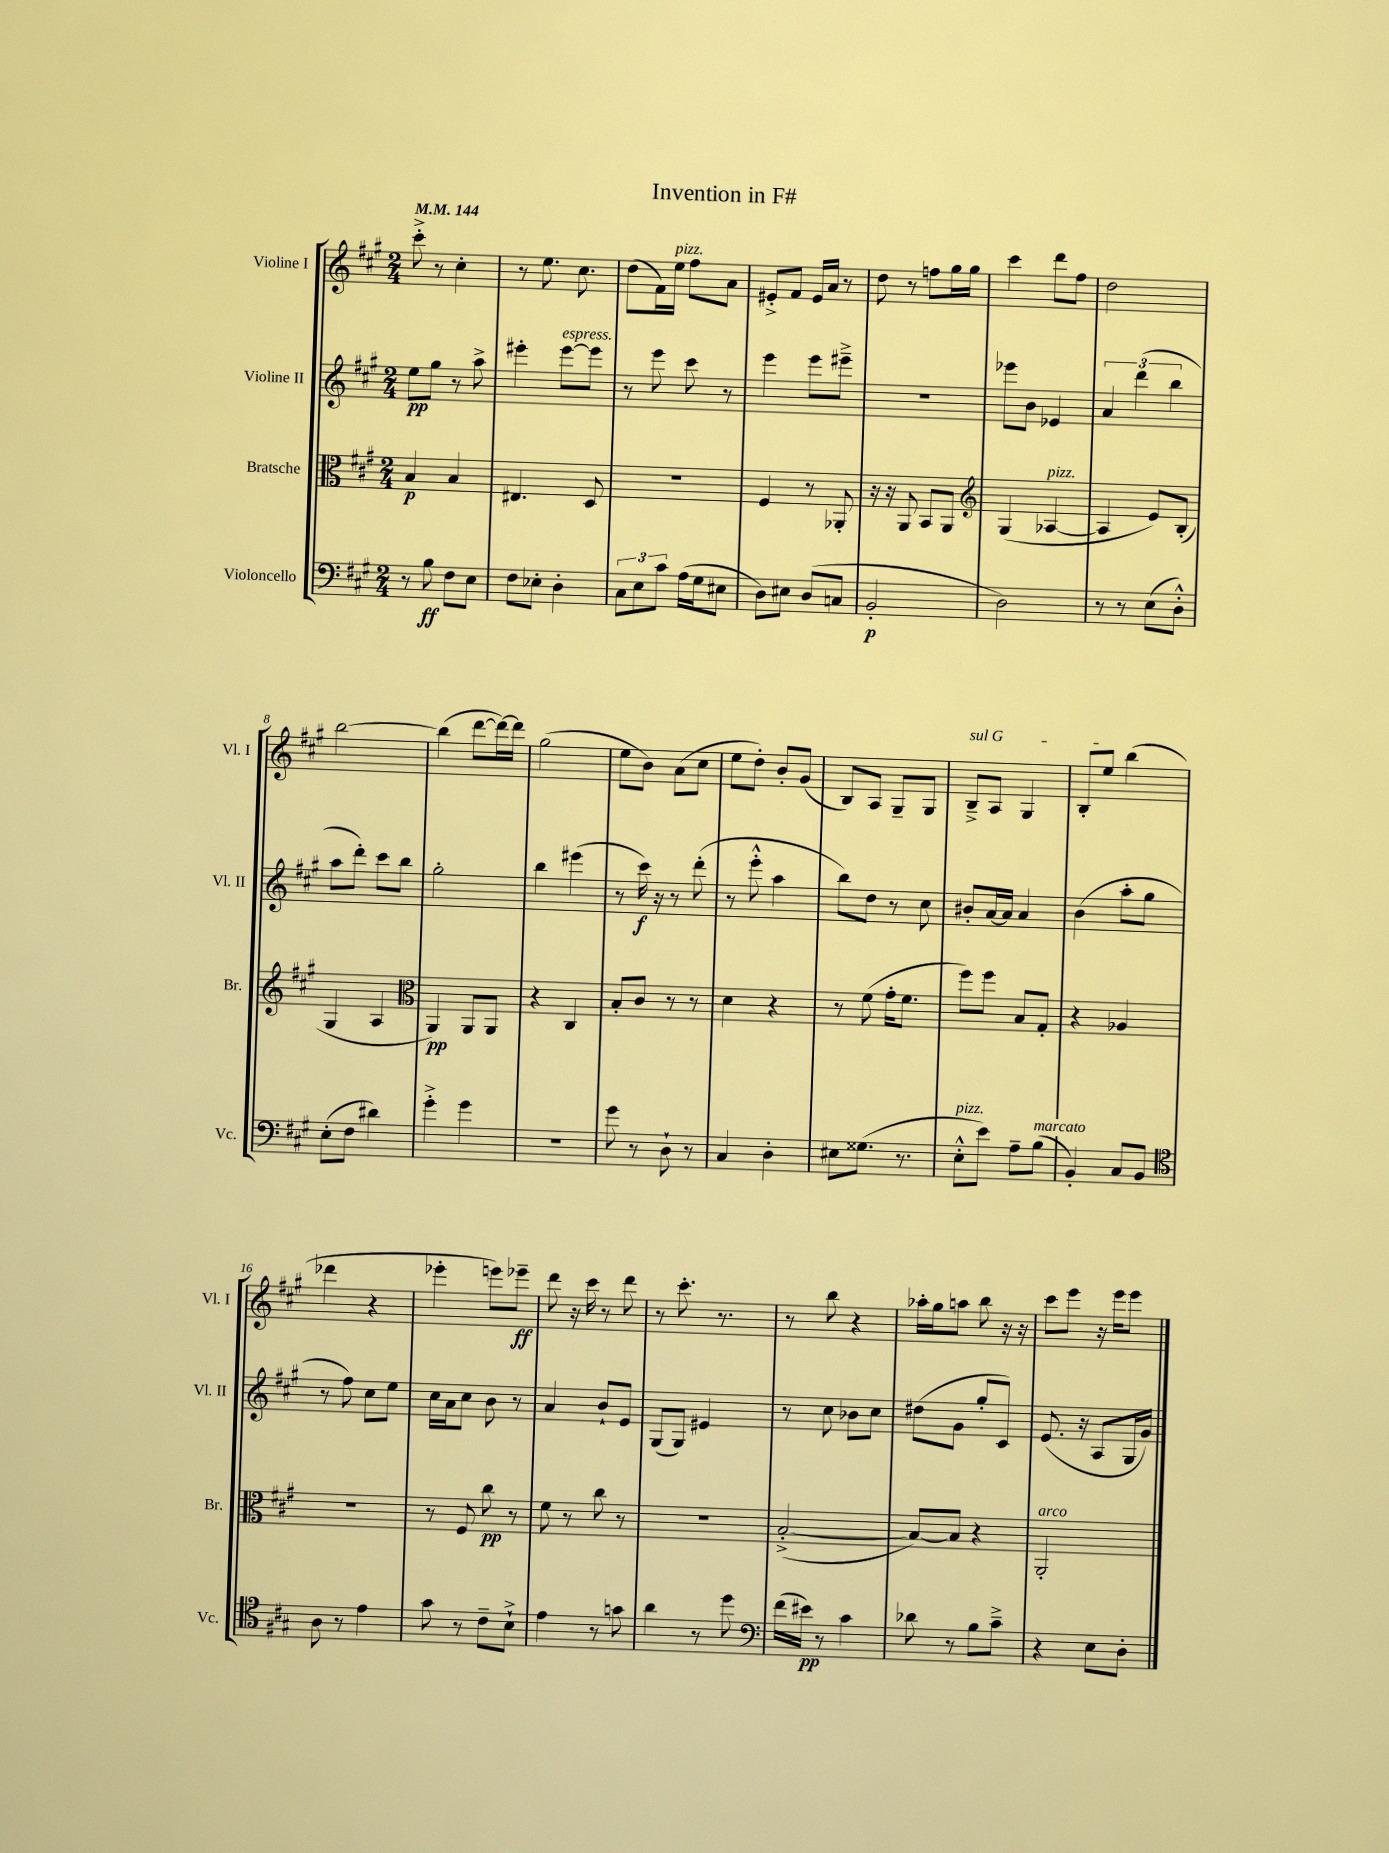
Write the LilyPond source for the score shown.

\header { title = "Invention in F#" }
<<
\new StaffGroup <<
\new Staff = "s0" \with { instrumentName = "Violine I" shortInstrumentName = "Vl. I" } {
    \clef treble \key a \major \numericTimeSignature \time 2/4 \tempo 4 = 144
    \autoBeamOff cis'''8-.-> r8 cis''4-. |
    r8 e''8. cis''8. |
    d''8[( fis'16) e''16]^\markup { \italic "pizz." } fis''8[ a'8] |
    eis'8[-.-> fis'8] eis'16[ a'16] r8 |
    d''8 r8 f''8[ gis''16 gis''16] |
    cis'''4 d'''8[ fis''8] |
    d''2 |
    b''2~ |
    b''4( d'''8[~ d'''16~) d'''16] |
    gis''2( |
    e''8[ b'8]) a'8[( cis''8] |
    e''8[ d''8]-.) b'8[-. gis'8]( |
    b8[) a8] gis8[-- gis8] |
    \once \override TextSpanner.bound-details.left.text = \markup { \italic "sul G" } b8[--->\startTextSpan a8] gis4 |
    b8[-. e''8] b''4\stopTextSpan( |
    des'''4 r4 |
    ees'''4-. e'''8[) ees'''8]--\ff |
    d'''8 r16 cis'''16 r8 d'''8 |
    r8 cis'''8.-. r8. |
    r8 b''8 r4 |
    aes''16[-. gis''16 a''8] b''8 r16 r16 |
    cis'''8[ e'''8] r16 e'''16[ e'''8] \bar "|." |
}
\new Staff = "s1" \with { instrumentName = "Violine II" shortInstrumentName = "Vl. II" } {
    \clef treble \key a \major \numericTimeSignature \time 2/4
    \autoBeamOff e''8[\pp gis''8] r8 a''8-> |
    eis'''4-. eis'''8[~^\markup { \italic "espress." } eis'''8] |
    r8 e'''8 cis'''8 r8 |
    e'''4 e'''8[ eis'''8]---> |
    r2 |
    ees'''8[ b'8] ees'4 |
    \tuplet 3/2 { a'4 d'''4( b''4 } |
    a''8[ d'''8]-.) cis'''8[ b''8] |
    gis''2-. |
    b''4 eis'''4( |
    r8 cis'''16\f) r16 r8 d'''8-.( |
    r8 e'''8-.-^ a''4 |
    b''8[) d''8] r8 cis''8 |
    bis'8[-. a'16~ a'16] a'4 |
    b'4( a''8[-. gis''8] |
    r8 fis''8) cis''8[ e''8] |
    cis''16[ a'16 cis''8] b'8 r8 |
    a'4 b'8[-! e'8] |
    gis8[( gis8]) eis'4 |
    r8 cis''8 bes'8[ cis''8] |
    dis''8[( gis'8] gis''8[-. cis'8]) |
    e'8.( r16 a8[ gis16 gis'16]) \bar "|." |
}
\new Staff = "s2" \with { instrumentName = "Bratsche" shortInstrumentName = "Br." } {
    \clef alto \key a \major \numericTimeSignature \time 2/4
    \autoBeamOff b4\p b4 |
    eis4. d8 |
    r2 |
    fis4 r8 aes,8-. |
    r16 r16 a,8 b,8[ a,8] |
    \clef treble gis4( aes4~^\markup { \italic "pizz." } |
    aes4 e'8[) b8]-.( |
    gis4 a4 |
    \clef alto a,4\pp) a,8[ a,8] |
    r4 cis4 |
    b8[-. cis'8] r8 r8 |
    d'4 r4 |
    r8 fis'8( gis'16[-. fis'8.] |
    fis''8[) fis''8] b8[ gis8]-. |
    r4 aes4 |
    R2 |
    r8 fis8 cis''8\pp r8 |
    fis'8 r8 cis''8 r8 |
    r2 |
    b2~-.->( |
    b8[~) b8] r4 |
    a,2-.^\markup { \italic "arco" } \bar "|." |
}
\new Staff = "s3" \with { instrumentName = "Violoncello" shortInstrumentName = "Vc." } {
    \clef bass \key a \major \numericTimeSignature \time 2/4
    \autoBeamOff r8 b8\ff fis8[ e8] |
    fis8[ ees8]-. d4-. |
    \tuplet 3/2 { cis8[ e8 cis'8] } a16[( gis16 eis8] |
    d8[) eis8] d8[( c8] |
    b,2-.\p |
    d2) |
    r8 r8 e8[( d8]-.-^) |
    e8[-.( fis8] dis'4) |
    gis'4-.-> gis'4 |
    R2 |
    gis'8 r8 d8-! r8 |
    cis4 d4-. |
    eis8[ gisis8.]( r8. |
    e8[-.-^^\markup { \italic "pizz." } e'8]) a8[-- b8]^\markup { \italic "marcato" }( |
    b,4-.) cis8[ b,8] |
    \clef tenor a8 r8 e'4 |
    gis'8 r8 cis'8[-- b8]-!-> |
    e'4 r8 g'8 |
    a'4 r8 d''8 |
    \clef bass fis'16[( eis'16]\pp) r8 cis'4 |
    des'8 r8 b8[ cis'8]---> |
    r4 e8[ d8]-. \bar "|." |
}
>>
>>
